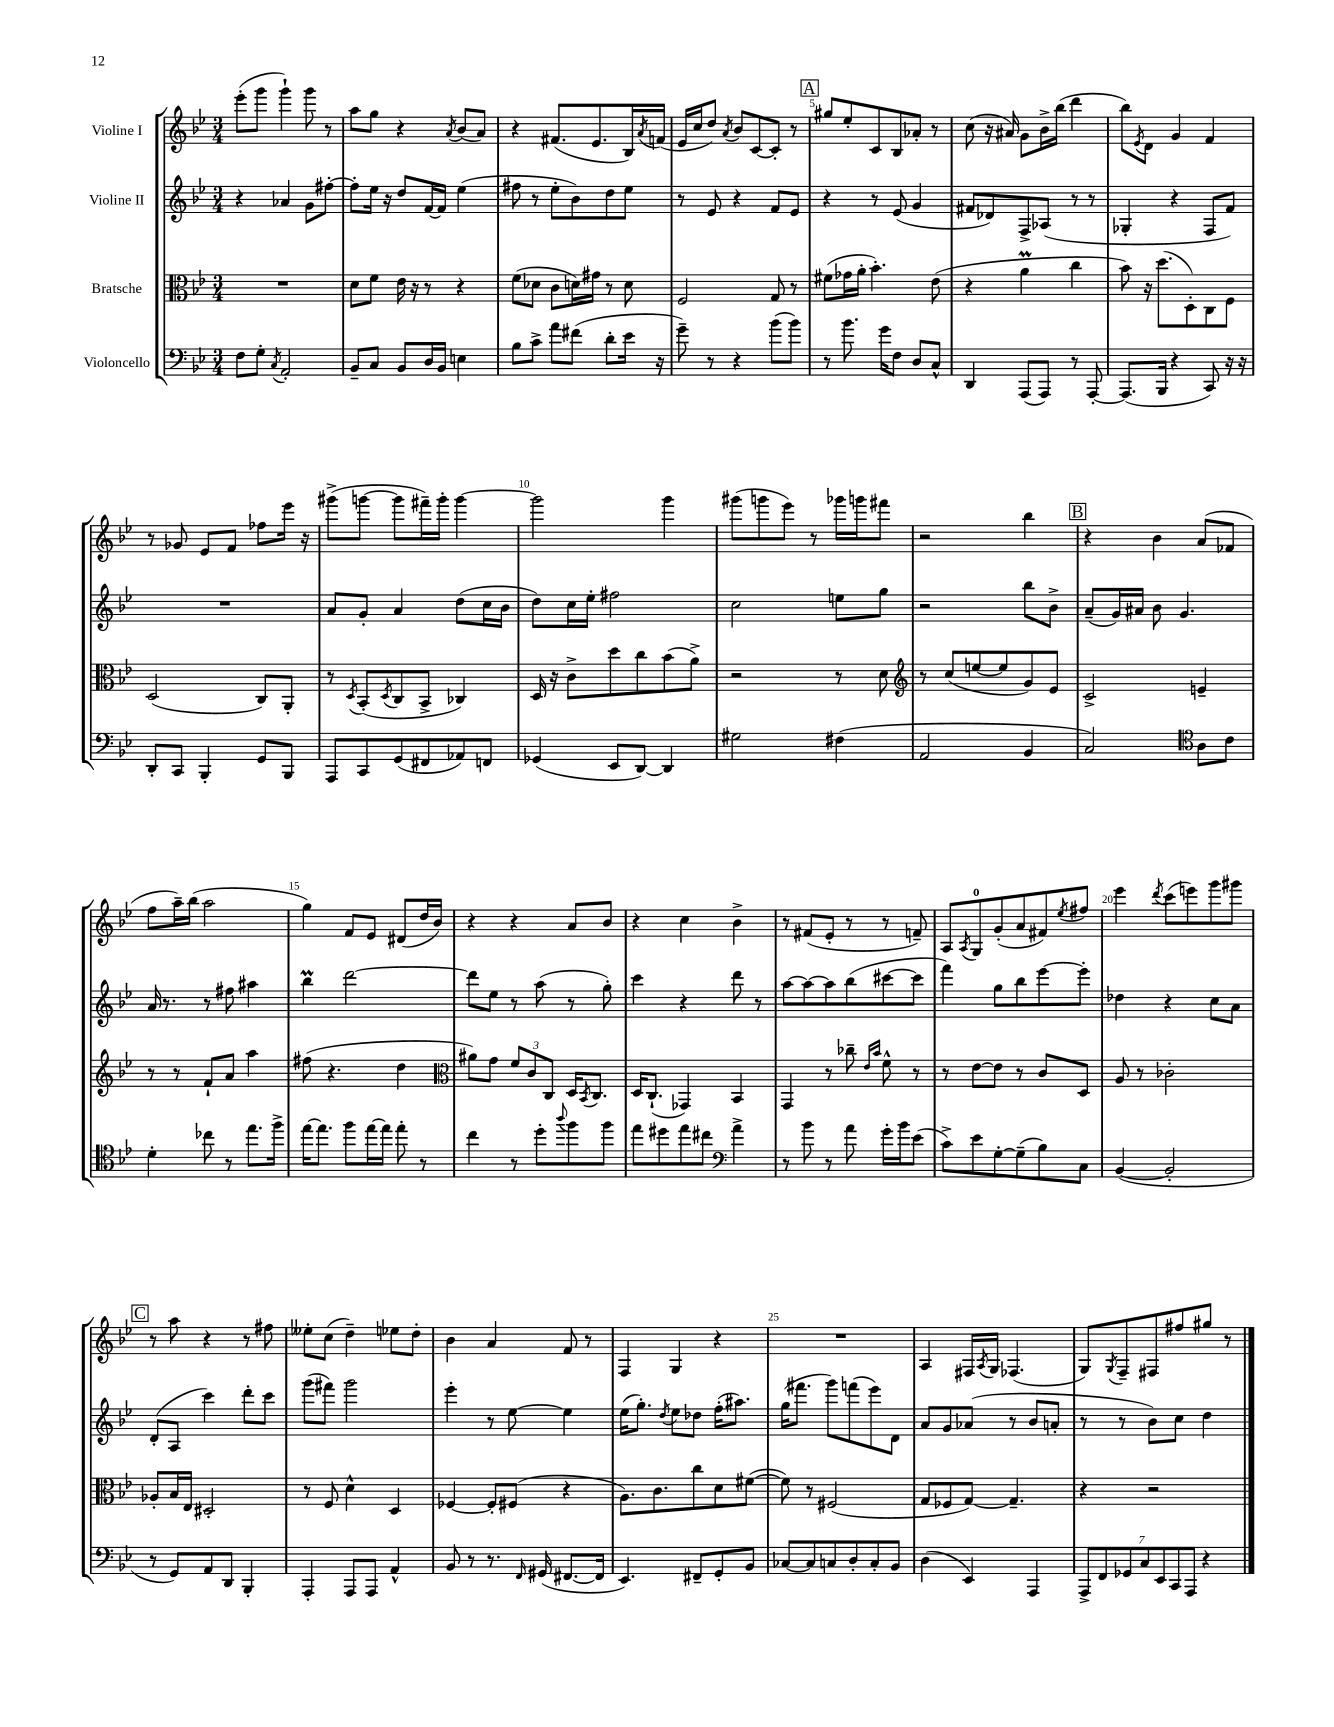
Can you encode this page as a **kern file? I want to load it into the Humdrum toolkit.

**kern	**kern	**kern	**kern
*part4	*part3	*part2	*part1
*staff4	*staff3	*staff2	*staff1
*I"Violoncello	*I"Bratsche	*I"Violine II	*I"Violine I
*clefF4	*clefC3	*clefG2	*clefG2
*k[b-e-]	*k[b-e-]	*k[b-e-]	*k[b-e-]
*M3/4	*M3/4	*M3/4	*M3/4
=1	=1	=1	=1
8F\L	2.r	4r	(8eee-'\L
8G'\J	.	.	8ggg\J
8qC/	.	.	.
2AA'/	.	4a-X/	4ggg`\)
.	.	8g\L	8ggg\
.	.	[8ff#X'\J	8r
=2	=2	=2	=2
8BB-~/L	8d\L	8ff#'\L]	8aa\L
8C/J	8f\J	16ee-\Jk	8gg\J
.	.	16r	.
8BB-/L	16e-\	8dd/L	4r
.	16r	.	.
16D/L	8r	[16f/L	.
16BB-/JJ	.	16f/JJ]	.
.	.	.	8qa/
4En\	4r	(4ee-\	(8b-/L
.	.	.	8a/J)
=3	=3	=3	=3
8B-\L	(8f\L	8ff#X\	4r
8c^\J	8d-X\J	8r	.
8a\L	8c\L	8ee-'\L	(8.f#X/L
(8f#X\J	16dn\L)	8b-\)	.
.	16g#X\JJ	.	8.e-/
8d'\L	8r	8dd\	.
16e-\Jk	8d\	8ee-\J	16B-/L)
.	.	.	8qa/
16r	.	.	(16fn/JJ
=4	=4	=4	=4
8g~\)	2F/	8r	16e-/LL
.	.	.	16cc/J
8r	.	8e-/	8dd/J)
.	.	.	8qa/
4r	.	4r	8b-/L
.	.	.	[8c/
(8b-\L	8G/	8f/L	8c'/J]
8b-\J)	8r	8e-/J	8r
!!LO:REH:place=s1:t=A
=5	=5	=5	=5
8r	(8f#X\L	4r	8gg#X/L
8.b-\	16g-X\L	.	8ee-'/
.	16a'\JJ	.	.
.	4.b-'\)	8r	8c/
16g\KL	.	.	.
8F\J	.	(8e-/	8B-/
8D/L	.	4g/	8a-X'/J
8C^^/J	(8e-\	.	8r
=6	=6	=6	=6
4DD/	4r	8f#X/L	(8cc\
.	.	8d-X/)	16r
.	.	.	16a#X/)
(8AAA/L	4am\	8F^/	8g\L
8AAA/J)	.	(8A-X/J	16b-^\L
.	.	.	(16bb-\JJ
8r	4cc\	8r	4ddd\
[8AAA'/	.	8r	.
=7	=7	=7	=7
(8.AAA/L]	8b-\)	4G-X'/	8bb-\L)
.	.	.	8qe-/
.	16r	.	8d\J
16BBB-/Jk	(8.dd\L	.	.
4r	.	4r	4g/
.	8D'\)	.	.
8CC/)	8C\	8F/L	4f/
16r	8F\J	8f/J)	.
16r	.	.	.
!!LO:LB:g=z
=8	=8	=8	=8
8DD'/L	(2D/	2.r	8r
8CC/J	.	.	8g-X/
4BBB-'/	.	.	8e-/L
.	.	.	8f/J
8GG/L	8C/L)	.	8ff-X\L
8BBB-/J	8AA'/J	.	16eee-\Jk
.	.	.	16r
=9	=9	=9	=9
8AAA/L	8r	8a/L	(8ggg#X^\L
.	8qD/	.	.
8CC/	(8BB-'/L	8g'/J	[8gggn\J
.	8qD/	.	.
(8GG/	8C/	4a/	8ggg\L]
8FF#X/	8BB-^/J	.	16fff#X~\L)
.	.	.	16ggg'\JJ
8AA-X/)	4C-X/)	(8dd\L	[4ggg\
8FFn/J	.	16cc\L	.
.	.	16b-\JJ	.
=10	=10	=10	=10
(4GG-X/	16D/	8dd\L)	2ggg\]
.	16r	.	.
.	8c^\L	16cc\L	.
.	.	16ee-'\JJ	.
8EE-/L	8dd\	2ff#X\	.
[8DD/J)	8cc\	.	.
4DD/]	(8b-\	.	4ggg\
.	8a^\J)	.	.
=11	=11	=11	=11
2G#X\	2r	2cc\	(8ggg#X\L
.	.	.	8gggn\
.	.	.	8eee-\J)
.	.	.	8r
(4F#X\	8r	8een\L	16ggg-X\LL
.	.	.	16gggn\J
.	8d\	8gg\J	8fff#X\J
=12	=12	=12	=12
*	*clefG2	*	*
2AA/	8r	2r	2r
.	(8cc/L	.	.
.	[8een/	.	.
.	8ee/]	.	.
4BB-/	8g/)	8bb-\L	4bb-\
.	8e-/J	8b-^\J	.
!!LO:REH:place=s1:t=B
=13	=13	=13	=13
2C/)	2c^/	(8a~/L	4r
.	.	16g/L)	.
.	.	16a#X/JJ	.
.	.	8b-\	4b-\
.	.	4.g/	.
*clefC4	*	*	*
8A\L	4en~/	.	(8a/L
8c\J	.	.	8f-X/J
!!LO:LB:g=z
=14	=14	=14	=14
4d'\	8r	16a/	8ff\L
.	.	8.r	.
.	8r	.	16aa~\L)
.	.	.	(16bb-\JJ
8cc-X\	8f`/L	8r	2aa\
8r	8a/J	8ff#X\	.
8.ee-\L	4aa\	4aa#X\	.
16ff^\Jk	.	.	.
=15	=15	=15	=15
[16ee-\KL	(8ff#X\	4bb-M\	4gg\)
8.ee-\J]	.	.	.
.	4.r	.	.
8ff\L	.	[2ddd\	8f/L
[16ee-\L	.	.	8e-/J
16ee-\JJ]	.	.	.
8ee-'\	4dd\	.	(8d#X/L
8r	.	.	16dd/L
.	.	.	16b-/JJ)
=16	=16	=16	=16
*	*clefC3	*	*
4cc\	8a#X\L)	8ddd\L]	4r
.	8g\J	8ee-\J	.
8r	12f/L	8r	4r
.	12c/	.	.
8dd'\L	.	(8aa\	.
.	12C/J	.	.
8qqaa/	.	.	.
8ff\	16D/KL	8r	8a/L
.	8qBB-/	.	.
.	8.C/J	.	.
8ff\J	.	8gg'\)	8b-/J
=17	=17	=17	=17
8ee-\L	16D/KL	4ccc\	4r
.	(8.C`/J	.	.
8dd#X\	.	.	.
8ee-\	4GG-X/)	4r	4cc\
8cc#X\J	.	.	.
*clefF4	*	*	*
4a^\	4BB-/	8ddd\	4b-^\
.	.	8r	.
=18	=18	=18	=18
8r	4GG/	[8aa\L	8r
8b-\	.	8aa\_	(8f#X/L
8r	8r	8aa\]	8e-'/J
8a\	8cc-X~\	(8bb-\	8r
.	16qqe-/LL	.	.
.	16qqb-/JJ	.	.
16g'\LL	8f^^\	[8ccc#X\	8r
16b-\J	.	.	.
(8e-\J	8r	8ccc#\J]	8fn~/)
=19	=19	=19	=19
8c^\L)	8r	4fff\)	8A/L
.	.	.	8qA/
8e-\	[8e-\L	.	8G/
[8G'\	8e-\J]	8gg\L	(8g'/
(8G~\]	8r	8bb-\	8a/
8B-\)	8c/L	[8eee-\	8f#X/)
.	.	.	8qee-/
8C\J	8D/J	8eee-'\J]	8ff#X/J
=20	=20	=20	=20
([4BB-/	8A/	4dd-X\	4eee-\
.	8r	.	.
.	.	.	8qddd/
2BB-'/]	2c-X'\	4r	(8ccc\L
.	.	.	8eeen\)
.	.	8cc\L	8ggg\
.	.	8a\J	8ggg#X\J
!!LO:LB:g=z
!!LO:REH:place=s1:t=C
=21	=21	=21	=21
8r	8A-X'/L	(8d'/L	8r
8GG/L)	16B-/L	8A/J	8aa\
.	16E-/JJ	.	.
8AA/	2D#X'/	4ccc\)	4r
8DD/J	.	.	.
4BBB-'/	.	8ddd'\L	8r
.	.	8ccc\J	8ff#X\
=22	=22	=22	=22
4AAA'/	8r	(8ggg\L	8ee--X'\L
.	8F/	8fff#X\J)	(8cc\J
8AAA/L	4d^^\	2ggg\	4dd~\)
8AAA/J	.	.	.
4AA^^/	4D/	.	8ee-X\L
.	.	.	8dd'\J
=23	=23	=23	=23
8BB-/	[4F-X/	4eee-'\	4b-\
8r	.	.	.
8.r	8F-'/L]	8r	4a/
.	(8F#X/J	[8ee-\	.
16qqFF/	.	.	.
(16GG#X/	.	.	.
[8.FF#X/L	4r	4ee-\]	8f/
.	.	.	8r
16FF#/Jk]	.	.	.
=24	=24	=24	=24
4.EE-/)	8.A\L)	(16ee-\KL	4F/
.	.	8.gg'\J)	.
.	8.c\	.	.
.	.	8qdd/	.
.	.	8ee-\L	4G/
8FF#X~/L	8cc\	8dd-X\J	.
8GG'/	8d\	(16ff'\KL	4r
.	.	8.aa#X\J)	.
8BB-/J	([8f#X\J	.	.
=25	=25	=25	=25
[8C-X/L	8f#\])	(16gg\KL	2.r
.	.	8.fff#X\J	.
8C-/]	8r	.	.
8Cn/	(2F#X/	8ggg\L)	.
8D'/	.	(8fffn\	.
8C'/	.	8eee-\)	.
8BB-/J	.	8d\J	.
=26	=26	=26	=26
(4D\	8G/L	8a/L	4A/
.	8F-X/	8g/	.
4EE-/)	[8G/J)	(8a-X/J	16F#X/LL
.	.	.	8qA/
.	.	.	16G/JJ
.	4.G~/]	8r	(4.F-X/
4AAA/	.	8b-/L	.
.	.	8an'/J	.
=27	=27	=27	=27
14AAA^/L	4r	8r	8G/L)
14FF/	.	.	.
.	.	.	8qG/
.	.	8r	8F~/
14GG-X/	.	.	.
14C/	.	.	.
.	2r	8b-\L)	8F#X/
14EE-/	.	.	.
14CC/	.	.	.
.	.	8cc\J	8ff#X/
14AAA/J	.	.	.
4r	.	4dd\	8gg#X/J
.	.	.	8r
==	==	==	==
*-	*-	*-	*-
